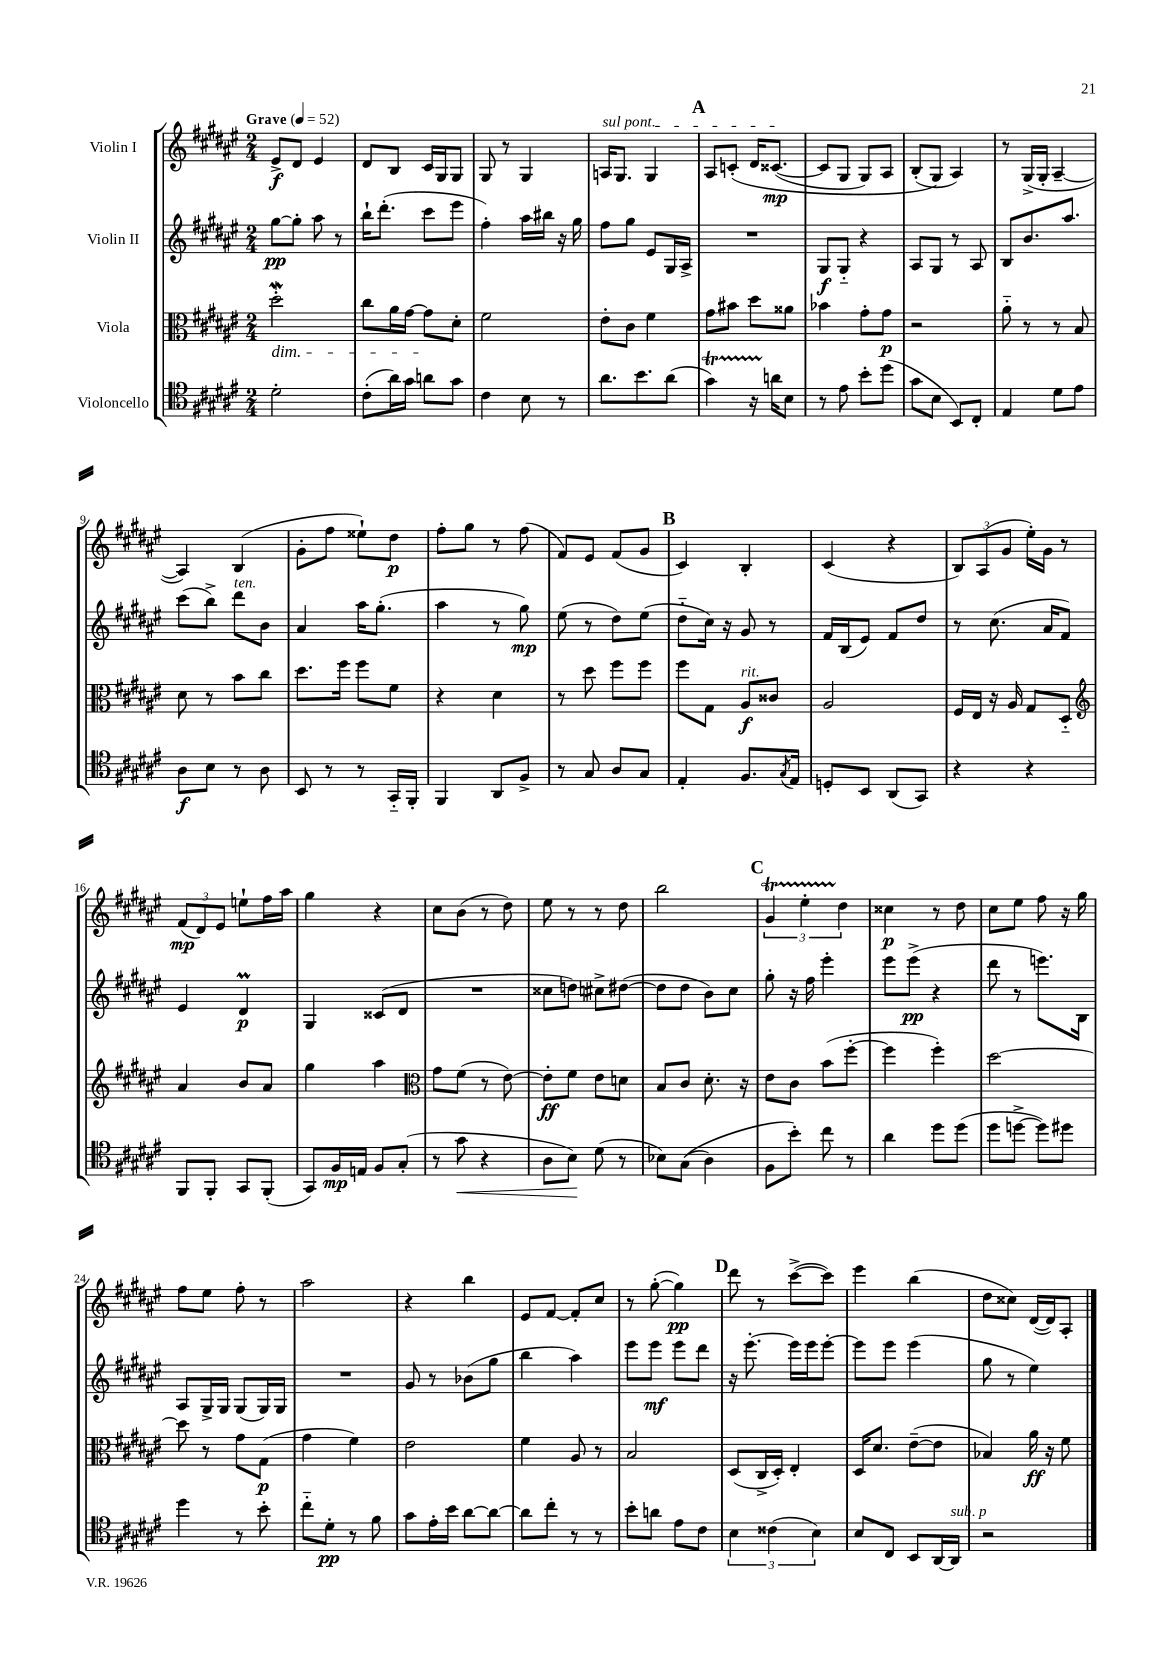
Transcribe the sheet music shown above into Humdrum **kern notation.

**kern	**kern	**kern	**kern
*staff4	*staff3	*staff2	*staff1
*clefC4	*clefC3	*clefG2	*clefG2
*k[f#c#g#d#a#e#]	*k[f#c#g#d#a#e#]	*k[f#c#g#d#a#e#]	*k[f#c#g#d#a#e#]
*M2/4	*M2/4	*M2/4	*M2/4
*MM52	*MM52	*MM52	*MM52
2d#'	2dd#'	[8gg#	8e#^
.	.	8gg#']	8d#
.	.	8aa#	4e#
.	.	8r	.
=	=	=	=
(8c#'	8cc#	16bb`	8d#
.	.	(8.ddd#'	.
16a#)	16a#	.	8B
16g#	[16g#	.	.
8a	8g#]	8ccc#	16c#
.	.	.	16G#
8g#	8d#'	8eee#	8G#
=	=	=	=
4c#	2f#	4ff#')	8G#
.	.	.	8r
8B	.	16aa#	4G#
.	.	16bb#	.
8r	.	16r	.
.	.	16gg#	.
=	=	=	=
8.a#	8e#'	8ff#	16A
.	.	.	8.G#
.	8c#	8gg#	.
8.b	.	.	.
.	4f#	8e#	4G#
(8a#	.	16G#	.
.	.	16A#^	.
=	=	=	=
4g#)	8g#	2r	8A#
.	8b#	.	&(8c'
16r	8dd#	.	16d#
16a	.	.	([8.c##
8B	8a##	.	.
=	=	=	=
8r	4b-	8G#	8c##]
8e#	.	8G#'~	8G#
8b'	8g#'	4r	8G#)
(8dd#	8g#	.	8A#
=	=	=	=
8g#	2r	8A#	(8B'
8B	.	8G#	8G#&)
8BB)	.	8r	4A#)
8C#'	.	8A#	.
=	=	=	=
4E#	8a#'~	8B	8r
.	8r	8.b	(16G#^
.	.	.	16G#'
8d#	8r	.	[4A#~
.	.	8.aa#	.
8e#	8B	.	.
=	=	=	=
8A#	8d#	(8ccc#	4A#])
8B	8r	8bb^)	.
8r	8b	8ddd#	(4B
8A#	8cc#	8b	.
=	=	=	=
8BB	8.dd#	4a#	8g#'
8r	.	.	8ff#
.	16ff#	.	.
8r	8ff#	16aa#	8ee##`)
.	.	(8.gg#'	.
16GG#'~	8f#	.	8dd#
16FF#'	.	.	.
=	=	=	=
4FF#	4r	4aa#	8ff#'
.	.	.	8gg#
8AA#	4d#	8r	8r
8F#^	.	8gg#)	(8ff#
=	=	=	=
8r	8r	(8ee#	8f#)
8G#	8dd#	8r	8e#
8A#	8ff#	8dd#)	(8f#
8G#	8ff#	(8ee#	8g#
=	=	=	=
4E#'	8ff#	8dd#'~	4c#)
.	8G#	16cc#)	.
.	.	16r	.
8.F#	8A#	8g#	4B'
.	8c##	8r	.
8qG#	.	.	.
16E#	.	.	.
=	=	=	=
8D'	2A#	16f#	(4c#
.	.	(16B	.
8BB	.	8e#)	.
(8AA#	.	8f#	4r
8GG#)	.	8dd#	.
=	=	=	=
4r	16F#	8r	12B)
.	16E#	.	.
.	.	.	(12A#
.	16r	(8.cc#	.
.	.	.	12g#
.	16A#	.	.
4r	8G#	.	16ee#')
.	.	16a#	16g#
.	8D#'~	8f#)	8r
=	=	=	=
*	*clefG2	*	*
8FF#	4a#	4e#	(12f#
.	.	.	12d#)
8FF#'	.	.	.
.	.	.	12e#
8GG#	8b	4d#	8ee`
(8FF#'	8a#	.	16ff#
.	.	.	16aa#
=	=	=	=
8GG#)	4gg#	4G#	4gg#
16F#	.	.	.
16E	.	.	.
8F#	4aa#	(8c##	4r
(8G#'	.	8d#	.
=	=	=	=
*	*clefC3	*	*
8r	8g#	2r	8cc#
8g#	(8f#	.	(8b
4r	8r	.	8r
.	[8e#)	.	8dd#)
=	=	=	=
8A#	8e#']	8cc##	8ee#
8B)	8f#	8dd)	8r
(8d#	8e#	8cc#^	8r
8r	8d	([8dd#	8dd#
=	=	=	=
8B-)	8B	8dd#]	2bb
&((8G#	8c#	8dd#	.
4A#)	8.d#'	8b)	.
.	.	8cc#	.
.	16r	.	.
=	=	=	=
8F#	8e#	8gg#'	6g#
8b'&)	8c#	16r	.
.	.	.	6ee#'
.	.	16ff#	.
8cc#	(8b	4eee#'	.
.	.	.	6dd#
8r	[8ff#'	.	.
=	=	=	=
4a#	4ff#]	8eee#	4cc##
.	.	(8eee#^	.
8dd#	4ff#')	4r	8r
(8dd#	.	.	8dd#
=	=	=	=
8dd#	[2dd#	8ddd#	8cc#
[8dd^	.	8r	8ee#
8dd])	.	8.eee)	8ff#
8dd#	.	.	16r
.	.	16B	16gg#
=	=	=	=
4dd#	8dd#]	8A#	8ff#
.	8r	16G#^	8ee#
.	.	16G#	.
8r	8g#	(8G#	8ff#'
8b'	(8G#	16G#)	8r
.	.	16G#	.
=	=	=	=
8cc#'~	4g#	2r	2aa#
8d#'	.	.	.
8r	4f#)	.	.
8f#	.	.	.
=	=	=	=
8g#	2e#	8g#	4r
16e#'	.	8r	.
16b	.	.	.
[8a#	.	(8b-	4bb
8a#_	.	8gg#	.
=	=	=	=
8a#]	4f#	4bb	8e#
8cc#'	.	.	[8f#
8r	8A#	4aa#)	8f#']
8r	8r	.	8cc#
=	=	=	=
8b'	2B	8eee#	8r
8a	.	8eee#	([8gg#'
8e#	.	8eee#	4gg#])
8c#	.	8ddd#	.
=	=	=	=
6B	(8D#	16r	8ddd#
.	.	[8.eee#'	.
.	16C#^	.	8r
(6c##	.	.	.
.	16D#')	.	.
.	4E#'	16eee#]	([8ccc#^
.	.	16eee#	.
6B)	.	.	.
.	.	[8eee#'	8ccc#])
=	=	=	=
8B	16D#	8eee#]	4eee#
.	8.d#	.	.
8C#	.	8eee#	.
8BB	([8e#~	(4eee#	(4bb
[16AA#	8e#]	.	.
16AA#]	.	.	.
=	=	=	=
2r	4B-)	8gg#	8dd#
.	.	8r	8cc##)
.	16a#	4ee#)	([16d#
.	16r	.	16d#])
.	8f#	.	8A#'
==	==	==	==
*-	*-	*-	*-
